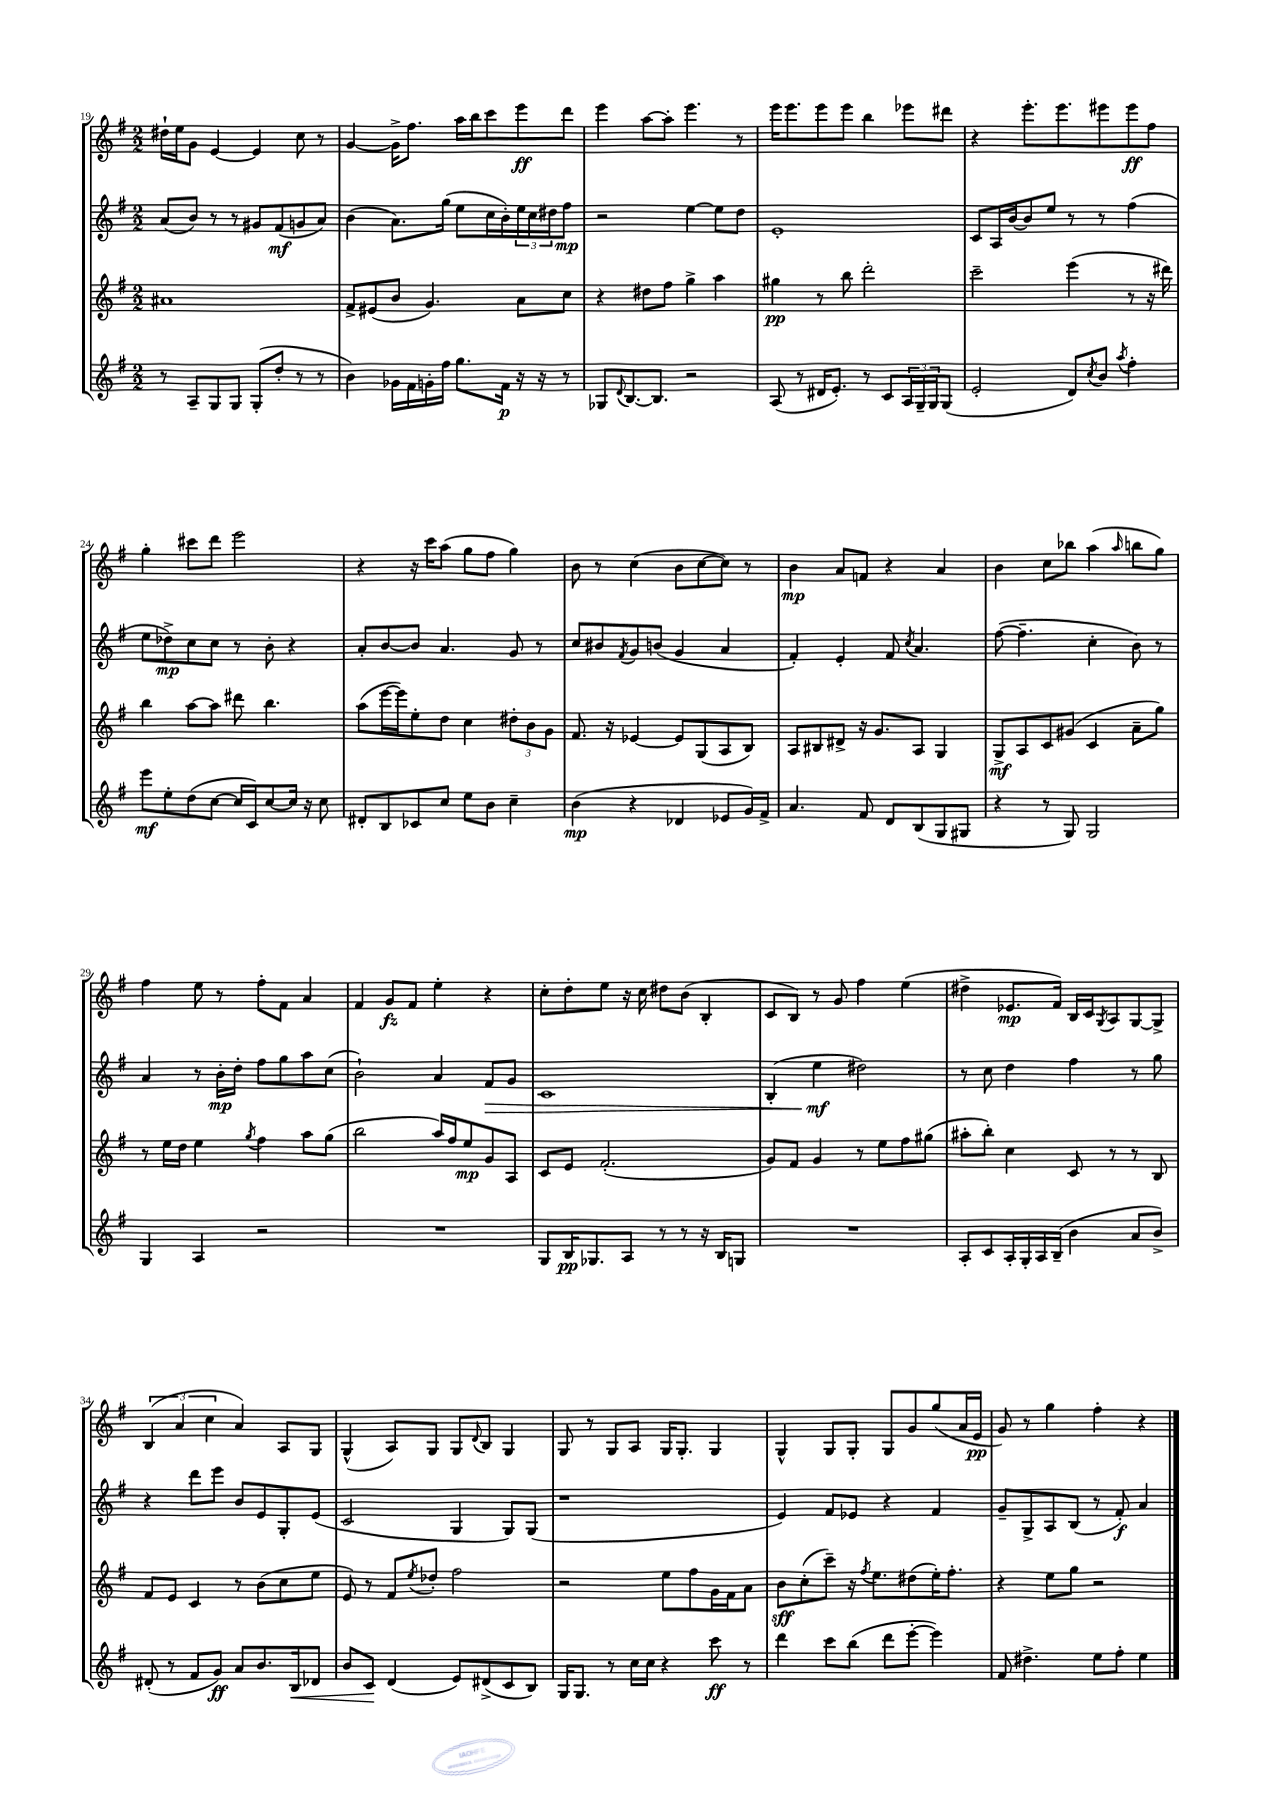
<<
\new StaffGroup <<
\new Staff = "s0" {
    \clef treble \key g \major \numericTimeSignature \time 2/2
    dis''16-! e''16 g'8 e'4~ e'4 c''8 r8 |
    g'4~ g'16-> fis''8. a''16 b''16 c'''8 e'''8\ff d'''8 |
    e'''4 a''8~ a''8-. e'''4. r8 |
    e'''16 e'''8. e'''8 e'''8 b''4 ees'''8 dis'''8 |
    r4 e'''8.-. e'''8. eis'''8 eis'''8\ff fis''8 |
    g''4-. cis'''8 d'''8 e'''2 |
    r4 r16 c'''16 a''8( g''8 fis''8 g''4) |
    b'8 r8 c''4( b'8 c''8~ c''8) r8 |
    b'4\mp a'8 f'8 r4 a'4 |
    b'4 c''8 bes''8 a''4( \grace { a''16 } b''8 g''8) |
    fis''4 e''8 r8 fis''8-. fis'8 a'4 |
    fis'4 g'8\fz fis'8 e''4-. r4 |
    c''8-. d''8-. e''8 r16 c''16 dis''8 b'8( b4-. |
    c'8 b8) r8 g'8 fis''4 e''4( |
    dis''4-> ees'8.\mp fis'16) b16 c'16 \acciaccatura { g8 } a8 g8~ g8-> |
    \tuplet 3/2 { b4( a'4 c''4 } a'4) a8 g8 |
    g4-^( a8) g8 g8 \appoggiatura { d'8 } b8 g4 |
    g8 r8 g8 a8 g16 g8.-. g4 |
    g4-^ g8 g8-. g8 g'8 g''8( a'16 e'16\pp |
    g'8) r8 g''4 fis''4-. r4 \bar "|." |
}
\new Staff = "s1" {
    \clef treble \key g \major \numericTimeSignature \time 2/2
    a'8( b'8) r8 r8 gis'8 fis'8\mf( g'8 a'8) |
    b'4( a'8.) g''16( e''8 c''16 b'16-.) \tuplet 3/2 { e''16 c''16 dis''16 } fis''8\mp |
    r2 e''4~ e''8 d''8 |
    e'1-. |
    c'8 a16 b'16~ b'8 e''8 r8 r8 fis''4( |
    e''8 des''8->\mp) c''8 c''8 r8 b'8-. r4 |
    a'8-. b'8~ b'8 a'4. g'8 r8 |
    c''8 bis'8 \acciaccatura { fis'8 } g'8 b'8( g'4 a'4 |
    fis'4-.) e'4-. fis'8 \acciaccatura { c''8 } a'4. |
    fis''8~( fis''4.-- c''4-. b'8) r8 |
    a'4 r8 b'16-.\mp d''16-. fis''8 g''8 a''8 c''8( |
    b'2-!) a'4 fis'8\> g'8 |
    c'1 |
    b4-.( e''4\mf\! dis''2) |
    r8 c''8 d''4 fis''4 r8 g''8 |
    r4 d'''8 e'''8 b'8 e'8 g8-. e'8( |
    c'2 g4 g8) g8( |
    r1 |
    e'4) fis'8 ees'8 r4 fis'4 |
    g'8-- g8-> a8 b8( r8 fis'8-.\f) a'4 \bar "|." |
}
\new Staff = "s2" {
    \clef treble \key g \major \numericTimeSignature \time 2/2
    ais'1 |
    fis'8-> eis'8( b'8 g'4.) a'8 c''8 |
    r4 dis''8 fis''8 g''4-> a''4 |
    gis''4\pp r8 b''8 d'''2-. |
    c'''2-- e'''4( r8 r16 dis'''16) |
    b''4 a''8~ a''8 dis'''8 b''4. |
    a''8( e'''16~ e'''16) e''8-. d''8 c''4 \tuplet 3/2 { dis''8-. b'8 g'8 } |
    fis'8. r16 ees'4~ ees'8 g8( a8 b8) |
    a8 bis8 dis'8-> r16 g'8. a8 g4 |
    g8->\mf a8 c'8 gis'8( c'4 a'8-- g''8) |
    r8 e''16 d''16 e''4 \acciaccatura { g''8 } fis''4 a''8 g''8( |
    b''2 a''16) fis''16 e''8\mp g'8 a8 |
    c'8 e'8 fis'2.-.( |
    g'8) fis'8 g'4 r8 e''8 fis''8 gis''8( |
    ais''8-. b''8-.) c''4 c'8 r8 r8 b8 |
    fis'8 e'8 c'4 r8 b'8( c''8 e''8 |
    e'8) r8 fis'8 \acciaccatura { e''8 } des''8-. fis''2 |
    r2 e''8 fis''8 g'16 fis'16 a'8 |
    b'8\sff c''8-.( c'''8--) r16 \acciaccatura { fis''8 } e''8. dis''8( e''16-.) fis''8.-. |
    r4 e''8 g''8 r2 \bar "|." |
}
\new Staff = "s3" {
    \clef treble \key g \major \numericTimeSignature \time 2/2
    r8 a8-- g8 g8 g8-.( d''8-. r8 r8 |
    b'4) ges'16 fis'16 g'16-. fis''16 g''8. fis'16\p r16 r16 r8 |
    ges8 \appoggiatura { d'8 } b8.~ b8. r2 |
    a8( r8 dis'16 e'8.-.) r8 c'8 \tuplet 3/2 { a16 g16-- g16 } g8( |
    e'2-. d'8) \acciaccatura { c''8 } b'8 \acciaccatura { a''8 } fis''4-. |
    e'''8\mf e''8-. d''8( c''8~ c''16 c'16) c''8~ c''16 r16 c''8 |
    dis'8-. b8 ces'8 c''8 e''8 b'8 c''4-- |
    b'4\mp( r4 des'4 ees'8 g'16) fis'16-> |
    a'4. fis'8 d'8 b8( g8 gis8 |
    r4 r8 g8) g2 |
    g4 a4 r2 |
    R1 |
    g8 b16\pp ges8. a8 r8 r8 r16 b16 g8 |
    R1 |
    a8-. c'8 a16-. g16-. a16 b16--( b'4 a'8 b'8->) |
    dis'8-.( r8 fis'8 g'8\ff) a'8 b'8. b16\< des'8 |
    b'8 c'8\! d'4( e'8) dis'8->( c'8 b8) |
    g16 g8. r8 c''16 c''16 r4 c'''8\ff r8 |
    d'''4 c'''8 b''8( d'''8 e'''8~-. e'''4) |
    fis'8 dis''4.-> e''8 fis''8-. e''4 \bar "|." |
}
>>
>>
\layout { \context { \Score currentBarNumber = #19 } }
